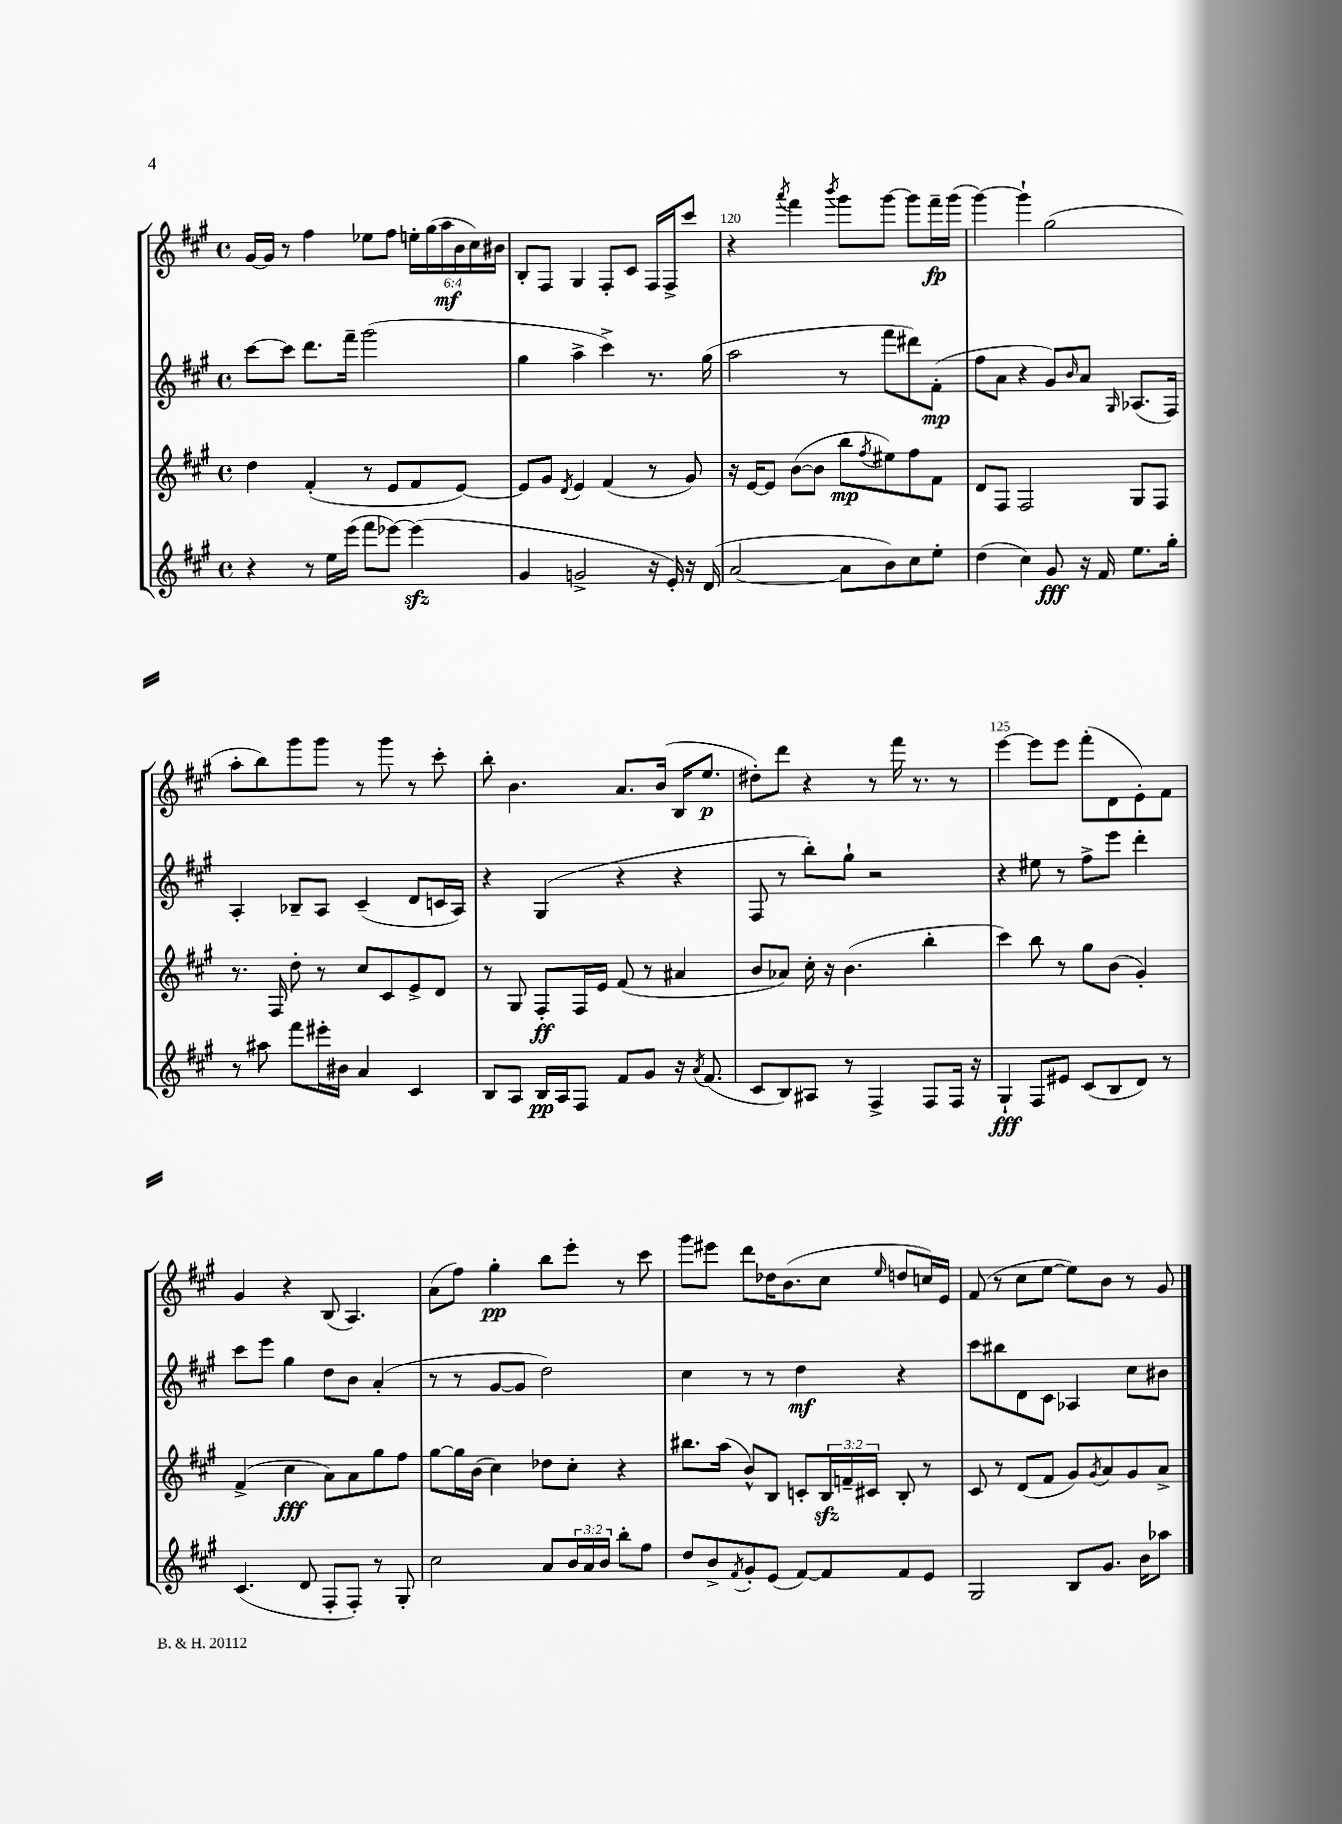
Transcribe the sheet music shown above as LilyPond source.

<<
\new StaffGroup <<
\new Staff = "s0" {
    \clef treble \key a \major \defaultTimeSignature \time 4/4 \override Staff.TupletNumber.text = #tuplet-number::calc-fraction-text
    gis'16~ gis'16 r8 fis''4 ees''8 fis''8 \tuplet 6/4 { e''16-. gis''16( a''16\mf b'16 cis''16) bis'16 } |
    b8-. fis8 gis4 fis8-. cis'8 fis16 fis16-> cis'''8 |
    r4 \acciaccatura { a'''8 } fis'''4 \acciaccatura { b'''8 } gis'''8 gis'''8~ gis'''8 fis'''16--\fp gis'''16( |
    gis'''4~) gis'''4-! gis''2( |
    a''8-. b''8) gis'''8 gis'''8 r8 gis'''8 r8 cis'''8-. |
    b''8-. b'4. a'8. b'16( b16 e''8.\p |
    dis''8-.) d'''8 r4 r8 fis'''16 r8. r8 |
    e'''4~ e'''8 e'''8 fis'''8-.( d'8 e'8-.) fis'8 |
    gis'4 r4 b8( a4.) |
    a'8( fis''8) gis''4-.\pp b''8 e'''8-. r8 cis'''8 |
    gis'''8 eis'''8 d'''8 des''16 b'8.( cis''8 \grace { e''16 } d''8 c''16) e'16 |
    fis'8( r8 cis''8 e''8~ e''8) b'8 r8 gis'8 \bar "|." |
}
\new Staff = "s1" {
    \clef treble \key a \major \defaultTimeSignature \time 4/4
    cis'''8~ cis'''8 d'''8. fis'''16-- gis'''2( |
    gis''4 a''4-> cis'''4->) r8. gis''16( |
    a''2 r8 fis'''8 dis'''8) fis'8-.\mp( |
    fis''8 a'8 r4 gis'8) \grace { b'16 } a'8 \grace { gis16 } aes8.( fis16) |
    a4-. bes8-- a8 cis'4--( d'8 c'16 a16) |
    r4 gis4( r4 r4 |
    fis8 r8 b''8-.) gis''8-! r2 |
    r4 eis''8 r8 fis''8-> e'''8 d'''4-. |
    cis'''8 e'''8 gis''4 d''8 b'8 a'4-.( |
    r8 r8 gis'8~ gis'8 d''2) |
    cis''4 r8 r8 d''4\mf r4 |
    cis'''8 bis''8 d'8 cis'8 aes4 cis''8 bis'8 \bar "|." |
}
\new Staff = "s2" {
    \clef treble \key a \major \defaultTimeSignature \time 4/4 \override Staff.TupletNumber.text = #tuplet-number::calc-fraction-text
    d''4 fis'4-.( r8 e'8 fis'8 e'8~) |
    e'8 gis'8 \acciaccatura { d'8 } e'4 fis'4( r8 gis'8) |
    r16 e'16~ e'8 b'8~( b'8 b''8\mp \acciaccatura { fis''8 } eis''8) fis''8 fis'8 |
    d'8 fis8 fis2 gis8 fis8 |
    r8. fis16 d''8-. r8 cis''8 cis'8 e'8-> d'8 |
    r8 gis8 fis8-.\ff fis16 e'16 fis'8( r8 ais'4 |
    b'8 aes'8) cis''16-. r16 b'4.( b''4-. |
    cis'''4) b''8 r8 gis''8 b'8( gis'4-.) |
    fis'4->( cis''4\fff a'8) a'8 gis''8 fis''8 |
    gis''8~ gis''16 b'16( cis''4) des''8 cis''8-. r4 |
    bis''8. a''16( b'8-^) b8 c'8-. \tuplet 3/2 { b16\sfz f'16-- cis'16 } b8-. r8 |
    cis'8 r8 d'8( fis'8 gis'8) \acciaccatura { gis'8 } a'8 gis'8 a'8-> \bar "|." |
}
\new Staff = "s3" {
    \clef treble \key a \major \defaultTimeSignature \time 4/4 \override Staff.TupletNumber.text = #tuplet-number::calc-fraction-text
    r4 r8 e''16 e'''16( fis'''8 ees'''8~) ees'''4\sfz( |
    gis'4 g'2-> r16 e'16-.) r16 d'16( |
    a'2~ a'8 b'8) cis''8 e''8-. |
    d''4( cis''4) gis'8\fff r16 fis'16 e''8. gis''16-. |
    r8 ais''8 fis'''8 eis'''16-. bis'16 a'4 cis'4 |
    b8 a8 b16\pp a16 fis8 fis'8 gis'8 r16 \acciaccatura { a'8 } fis'8.( |
    cis'8 b8) ais8 r8 fis4-> fis8 fis16 r16 |
    gis4-!\fff fis8 eis'8 cis'8( b8 d'8) r8 |
    cis'4.( d'8 fis8-. fis8-.) r8 gis8-. |
    cis''2 a'8 \tuplet 3/2 { b'16 a'16 b'16 } b''8-. fis''8 |
    d''8 b'8-> \acciaccatura { fis'8 } gis'8-. e'8( fis'8~) fis'8 fis'8 e'8 |
    gis2 b8 gis'8. b'16 aes''8 \bar "|." |
}
>>
>>
\layout { \context { \Score currentBarNumber = #118 \override BarNumber.break-visibility = ##(#f #t #t) barNumberVisibility = #(every-nth-bar-number-visible 5) } }
